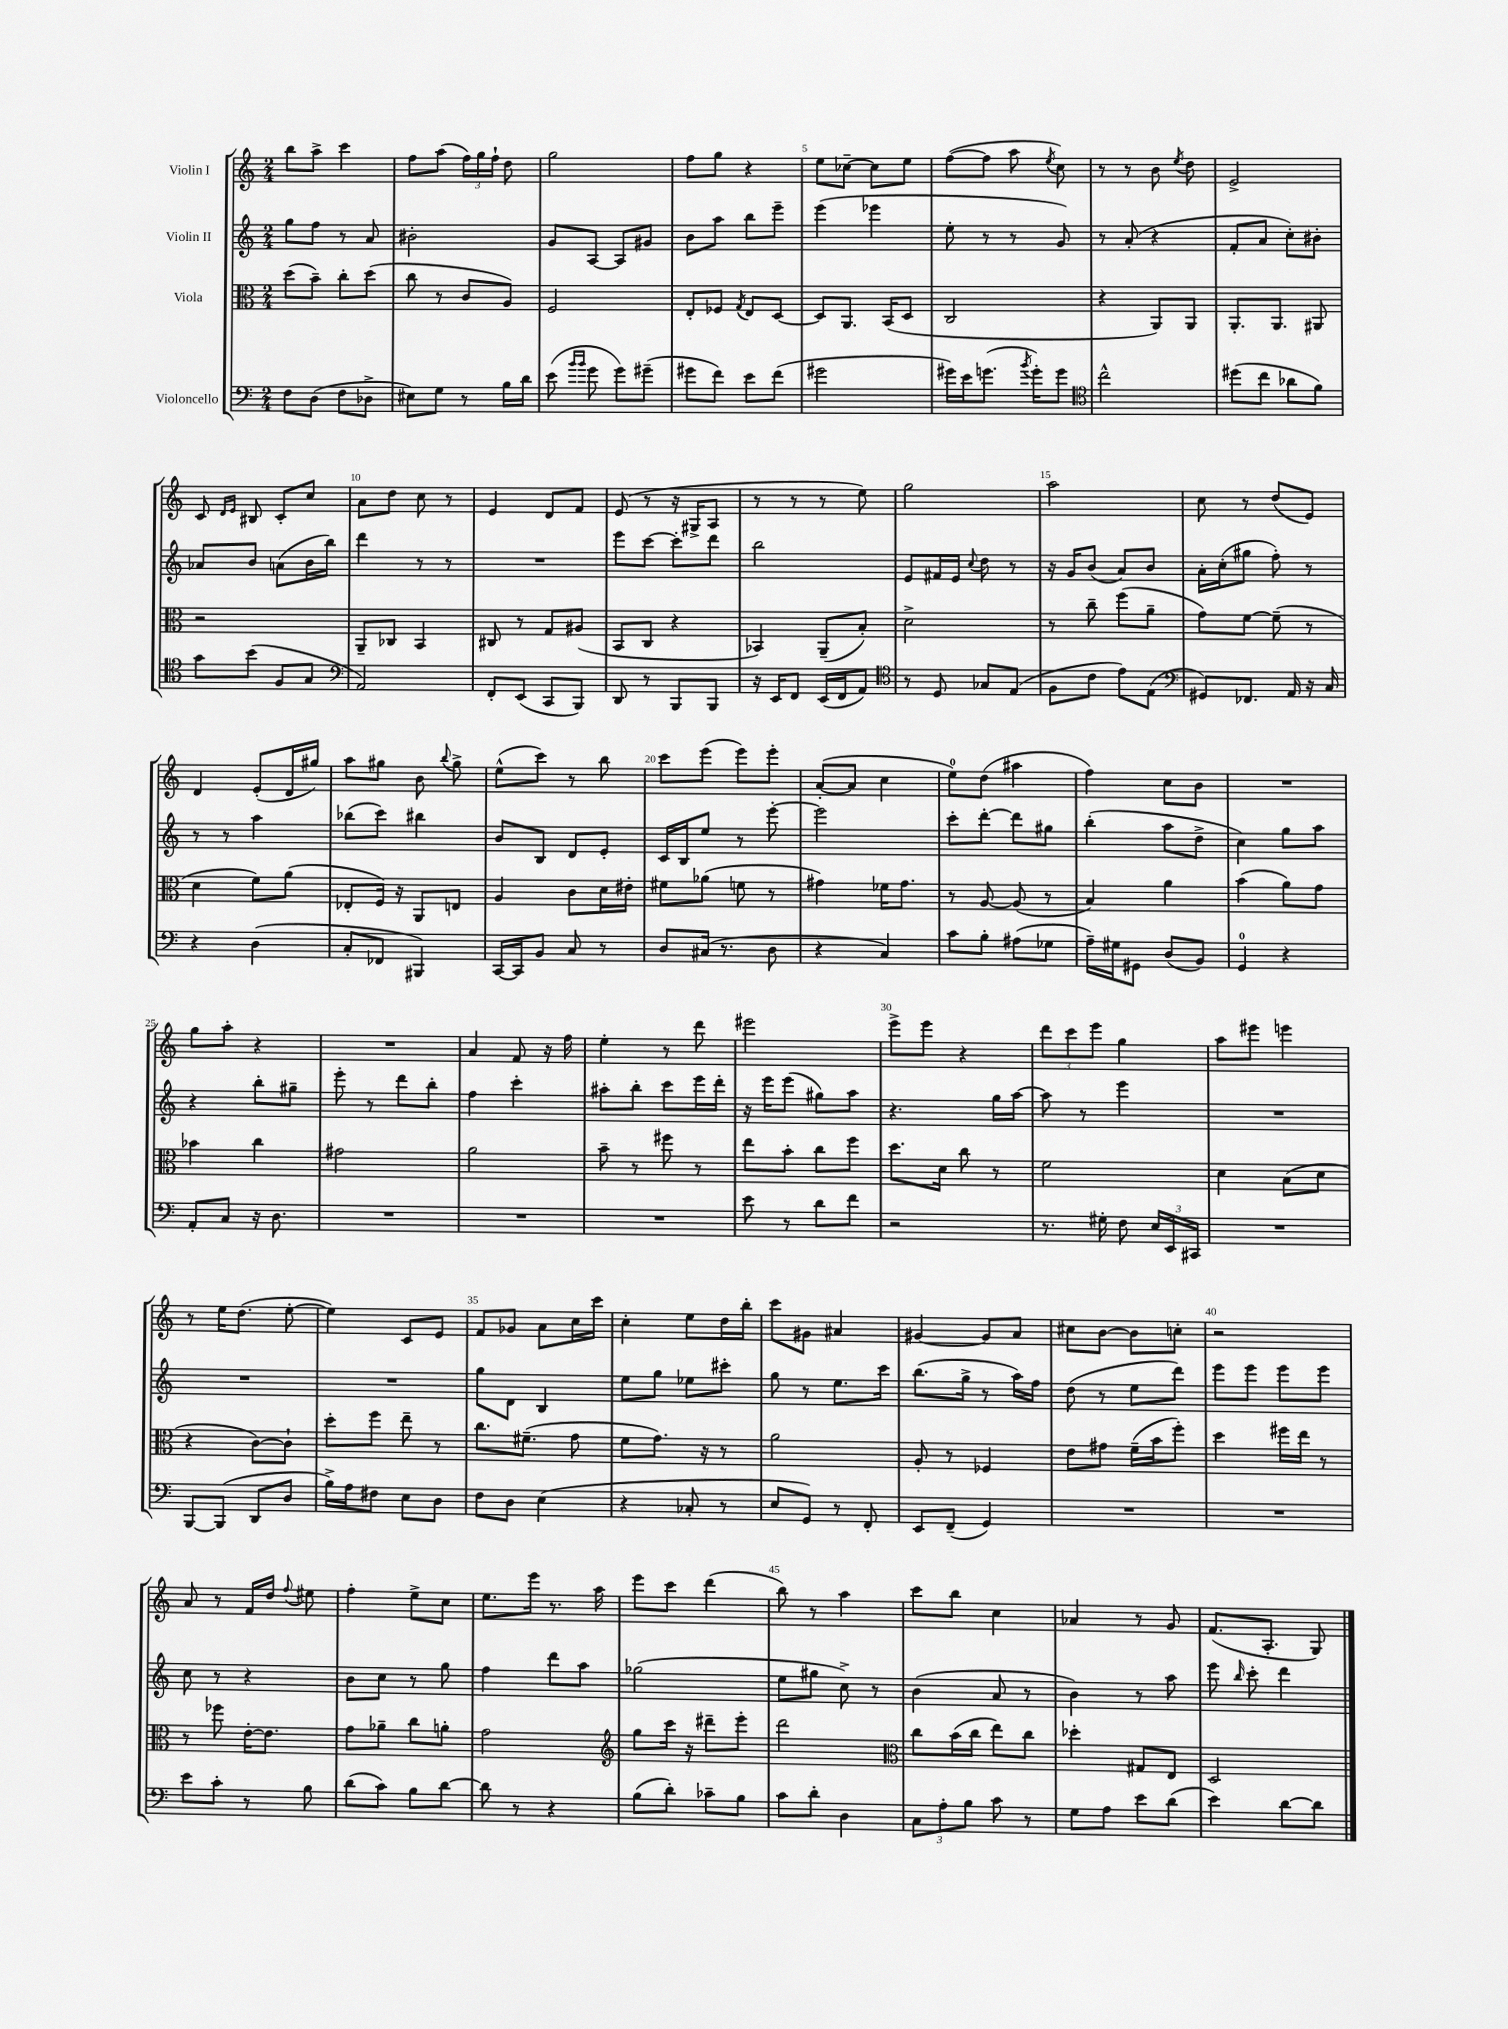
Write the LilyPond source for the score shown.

<<
\new StaffGroup <<
\new Staff = "s0" \with { instrumentName = "Violin I" } {
    \clef treble \key c \major \numericTimeSignature \time 2/4
    \autoBeamOff b''8[ a''8]-> c'''4 |
    f''8[ a''8]( \tuplet 3/2 { f''16[) g''16 f''16]-! } d''8 |
    g''2 |
    f''8[ g''8] r4 |
    e''8[ ces''8]~-- ces''8[ e''8] |
    f''8[~( f''8] a''8 \acciaccatura { e''8 } c''8) |
    r8 r8 b'8 \acciaccatura { e''8 } d''8 |
    e'2-> |
    c'8 \grace { d'16[ e'16] } bis8 c'8[-. c''8] |
    a'8[ d''8] c''8 r8 |
    e'4 d'8[ f'8] |
    e'8( r8 r16 gis16[-> a8] |
    r8 r8 r8 e''8) |
    g''2 |
    a''2 |
    c''8 r8 d''8[( e'8]) |
    d'4 e'8[-.( d'16 gis''16]) |
    a''8[ gis''8] b'8 \appoggiatura { b''8 } gis''8-> |
    e''8[-^( c'''8]) r8 b''8 |
    c'''8[ e'''8]( e'''8[) e'''8]-. |
    a'8[~-.( a'8] c''4 |
    e''8[-0) d''8]( ais''4 |
    f''4) c''8[ b'8] |
    R2 |
    g''8[ a''8]-. r4 |
    R2 |
    a'4 f'8 r16 f''16 |
    e''4-. r8 d'''8 |
    eis'''2 |
    e'''8[-> e'''8] r4 |
    \tuplet 3/2 { d'''8[ c'''8 e'''8] } g''4 |
    a''8[ eis'''8] e'''4 |
    r8 e''16[ d''8.]( e''8~-. |
    e''4) c'8[ e'8] |
    f'8[ ges'8] a'8[ c''16 c'''16] |
    c''4-. e''8[ d''16 b''16]-. |
    c'''8[ gis'8] ais'4 |
    gis'4~ gis'8[ a'8] |
    cis''8[ b'8]~ b'8[ c''8]-. |
    r2 |
    a'8 r8 f'16[ d''16] \appoggiatura { f''8 } eis''8 |
    f''4-. e''8[-> c''8] |
    e''8.[ e'''16] r8. a''16 |
    e'''8[ c'''8] d'''4( |
    b''8) r8 a''4 |
    c'''8[ b''8] c''4 |
    aes'4 r8 g'8 |
    f'8.[( a8.]-. g8) \bar "|." |
}
\new Staff = "s1" \with { instrumentName = "Violin II" } {
    \clef treble \key c \major \numericTimeSignature \time 2/4
    \autoBeamOff g''8[ f''8] r8 a'8 |
    bis'2-. |
    g'8[ a8]~ a8[ gis'8] |
    b'8[ a''8] b''8[ e'''8]-- |
    e'''4( ees'''4 |
    e''8-. r8 r8 g'8) |
    r8 a'8-.( r4 |
    f'8[-. a'8] c''8[-.) bis'8]-. |
    aes'8[ b'8] a'8[( b'16 b''16]) |
    d'''4 r8 r8 |
    R2 |
    e'''8[ c'''8]~ c'''8[-. d'''8] |
    b''2 |
    e'8[ fis'16 e'16] \appoggiatura { c''8 } d''8 r8 |
    r16 g'16[ b'8]( a'8[) b'8] |
    a'16[-. c''16-.( gis''8] f''8-.) r8 |
    r8 r8 a''4 |
    bes''8[( c'''8]) bis''4 |
    b'8[ b8] d'8[ e'8]-. |
    c'16[ b16 e''8] r8 e'''8~-. |
    e'''2 |
    c'''8[-. d'''8]~-. d'''8[ gis''8] |
    b''4-.( a''8[ d''8]-> |
    c''4) g''8[ a''8] |
    r4 b''8[-. gis''8]-- |
    e'''8-. r8 d'''8[ b''8]-. |
    f''4 c'''4-. |
    ais''8[-. b''8]-. c'''8[ e'''16 d'''16]-. |
    r16 e'''16[ e'''8]( gis''8[) a''8] |
    r4. g''16[ a''16]~ |
    a''8 r8 e'''4 |
    R2 |
    R2 |
    R2 |
    g''8[ d'8] b4 |
    e''8[ g''8] ees''8[ cis'''8]-. |
    g''8 r8 e''8.[ c'''16] |
    b''8.[( g''16]-> r8 a''16[) f''16] |
    d''8( r8 e''8[ d'''8]) |
    e'''8[ e'''8] e'''8[ e'''8] |
    c''8 r8 r4 |
    b'8[ c''8] r8 g''8 |
    f''4 d'''8[ a''8] |
    ges''2( |
    e''8[ gis''8] c''8->) r8 |
    b'4( a'8 r8 |
    b'4) r8 a''8 |
    e'''8 \grace { b''16 } c'''8-. d'''4 \bar "|." |
}
\new Staff = "s2" \with { instrumentName = "Viola" } {
    \clef alto \key c \major \numericTimeSignature \time 2/4
    \autoBeamOff d''8[( b'8]--) c''8[-. d''8]( |
    c''8 r8 c'8[ a8]) |
    f2 |
    e8[-. fes8] \acciaccatura { g8 } e8[ d8]~ |
    d8[ a,8.] b,16[( d8] |
    c2 |
    r4 a,8[) a,8] |
    a,8.[-. a,8.] ais,8 |
    r2 |
    a,8[-- ces8] b,4 |
    cis8 r8 g8[ ais8]( |
    b,8[ c8] r4 |
    bes,4) a,8[--( b8]-.) |
    d'2-> |
    r8 c''8-- f''8[( a'8]-- |
    g'8[) f'8]~ f'8--( r8 |
    d'4 f'8[) a'8]( |
    ees8[-. f16]) r16 a,8[ e8] |
    a4 c'8[ d'16 eis'16]-. |
    fis'8[ aes'8]( f'8 r8 |
    gis'4) fes'16[ gis'8.] |
    r8 a8~ a8( r8 |
    b4) a'4 |
    b'4( a'8[) g'8] |
    bes'4 c''4 |
    gis'2 |
    a'2 |
    b'8-- r8 fis''8 r8 |
    e''8[ b'8]-. c''8[ f''8] |
    d''8.[ d'16] c''8 r8 |
    f'2 |
    d'4 b8[( d'8] |
    r4 c'8[~) c'8]-! |
    d''8[-. f''8] e''8-- r8 |
    c''8.[ fis'8.]--( g'8 |
    f'8[ g'8.]) r16 r8 |
    a'2 |
    a8-. r8 fes4 |
    e'8[ gis'8] f'16[--( b'16 f''8]-.) |
    d''4 fis''16[ e''16] r8 |
    r8 fes''8 e'16[~-. e'8.] |
    g'8[ aes'8]-- c''8[ a'8]-. |
    g'2 |
    \clef treble g''8[ c'''16] r16 dis'''8[-- e'''8]-. |
    d'''2 |
    \clef alto c''8[ b'16( c''16] e''8[) c''8] |
    des''4-. gis8[ e8] |
    d2 \bar "|." |
}
\new Staff = "s3" \with { instrumentName = "Violoncello" } {
    \clef bass \key c \major \numericTimeSignature \time 2/4
    \autoBeamOff f8[ d8]( f8[ des8]-> |
    eis8[) g8] r8 b16[ d'16] |
    e'8( \grace { b'16[ b'16] } g'8 g'8[) gis'8]--( |
    gis'8[ f'8]) e'8[ f'8]( |
    gis'2 |
    gis'16[) e'16 g'8.]( \acciaccatura { b'8 } g'16[-.) g'8] |
    \clef tenor c''2-^ |
    dis''8[( c''8] aes'8[ f'8]) |
    g'8[ b'8]( f8[ g8] |
    \clef bass a,2) |
    f,8[-. e,8]( c,8[ b,,8]) |
    d,8 r8 b,,8[ b,,8] |
    r16 e,16[ f,8] e,16[( f,16 a,8]) |
    \clef tenor r8 d8 ges8[ e8]( |
    f8[ c'8] e'8[) e8]( |
    \clef bass gis,8[) fes,8.] a,16 r16 c16 |
    r4 d4( |
    c8[-. fes,8] bis,,4) |
    c,16[~ c,16 b,8] c8 r8 |
    d8[ cis16]( r8. d8 |
    r4 c4) |
    c'8[ b8]-. ais8[( ges8] |
    a16[--) gis16 gis,8] d8[( b,8]) |
    g,4-0 r4 |
    a,8[-. c8] r16 d8. |
    R2 |
    R2 |
    R2 |
    e'8 r8 d'8[ f'8] |
    r2 |
    r8. gis16-. f8 \tuplet 3/2 { e16[ e,16 cis,16] } |
    R2 |
    b,,8[~ b,,8]( d,8[ d8] |
    b16[->) a16 fis8] e8[ d8] |
    f8[ d8] e4( |
    r4 ces8-. r8 |
    e8[ g,8]) r8 f,8-. |
    e,8[ f,8]--( g,4) |
    R2 |
    R2 |
    e'8[ c'8]-. r8 b8 |
    d'8[( c'8]) b8[ d'8]~ |
    d'8 r8 r4 |
    b8[( d'8]-.) ces'8[-- b8] |
    c'8[ d'8]-. d4 |
    \tuplet 3/2 { c8[ a8-. b8] } c'8 r8 |
    g8[ a8] e'8[ d'8]( |
    e'4) d'8[~ d'8] \bar "|." |
}
>>
>>
\layout { \context { \Score \override BarNumber.break-visibility = ##(#f #t #t) barNumberVisibility = #(every-nth-bar-number-visible 5) } }
